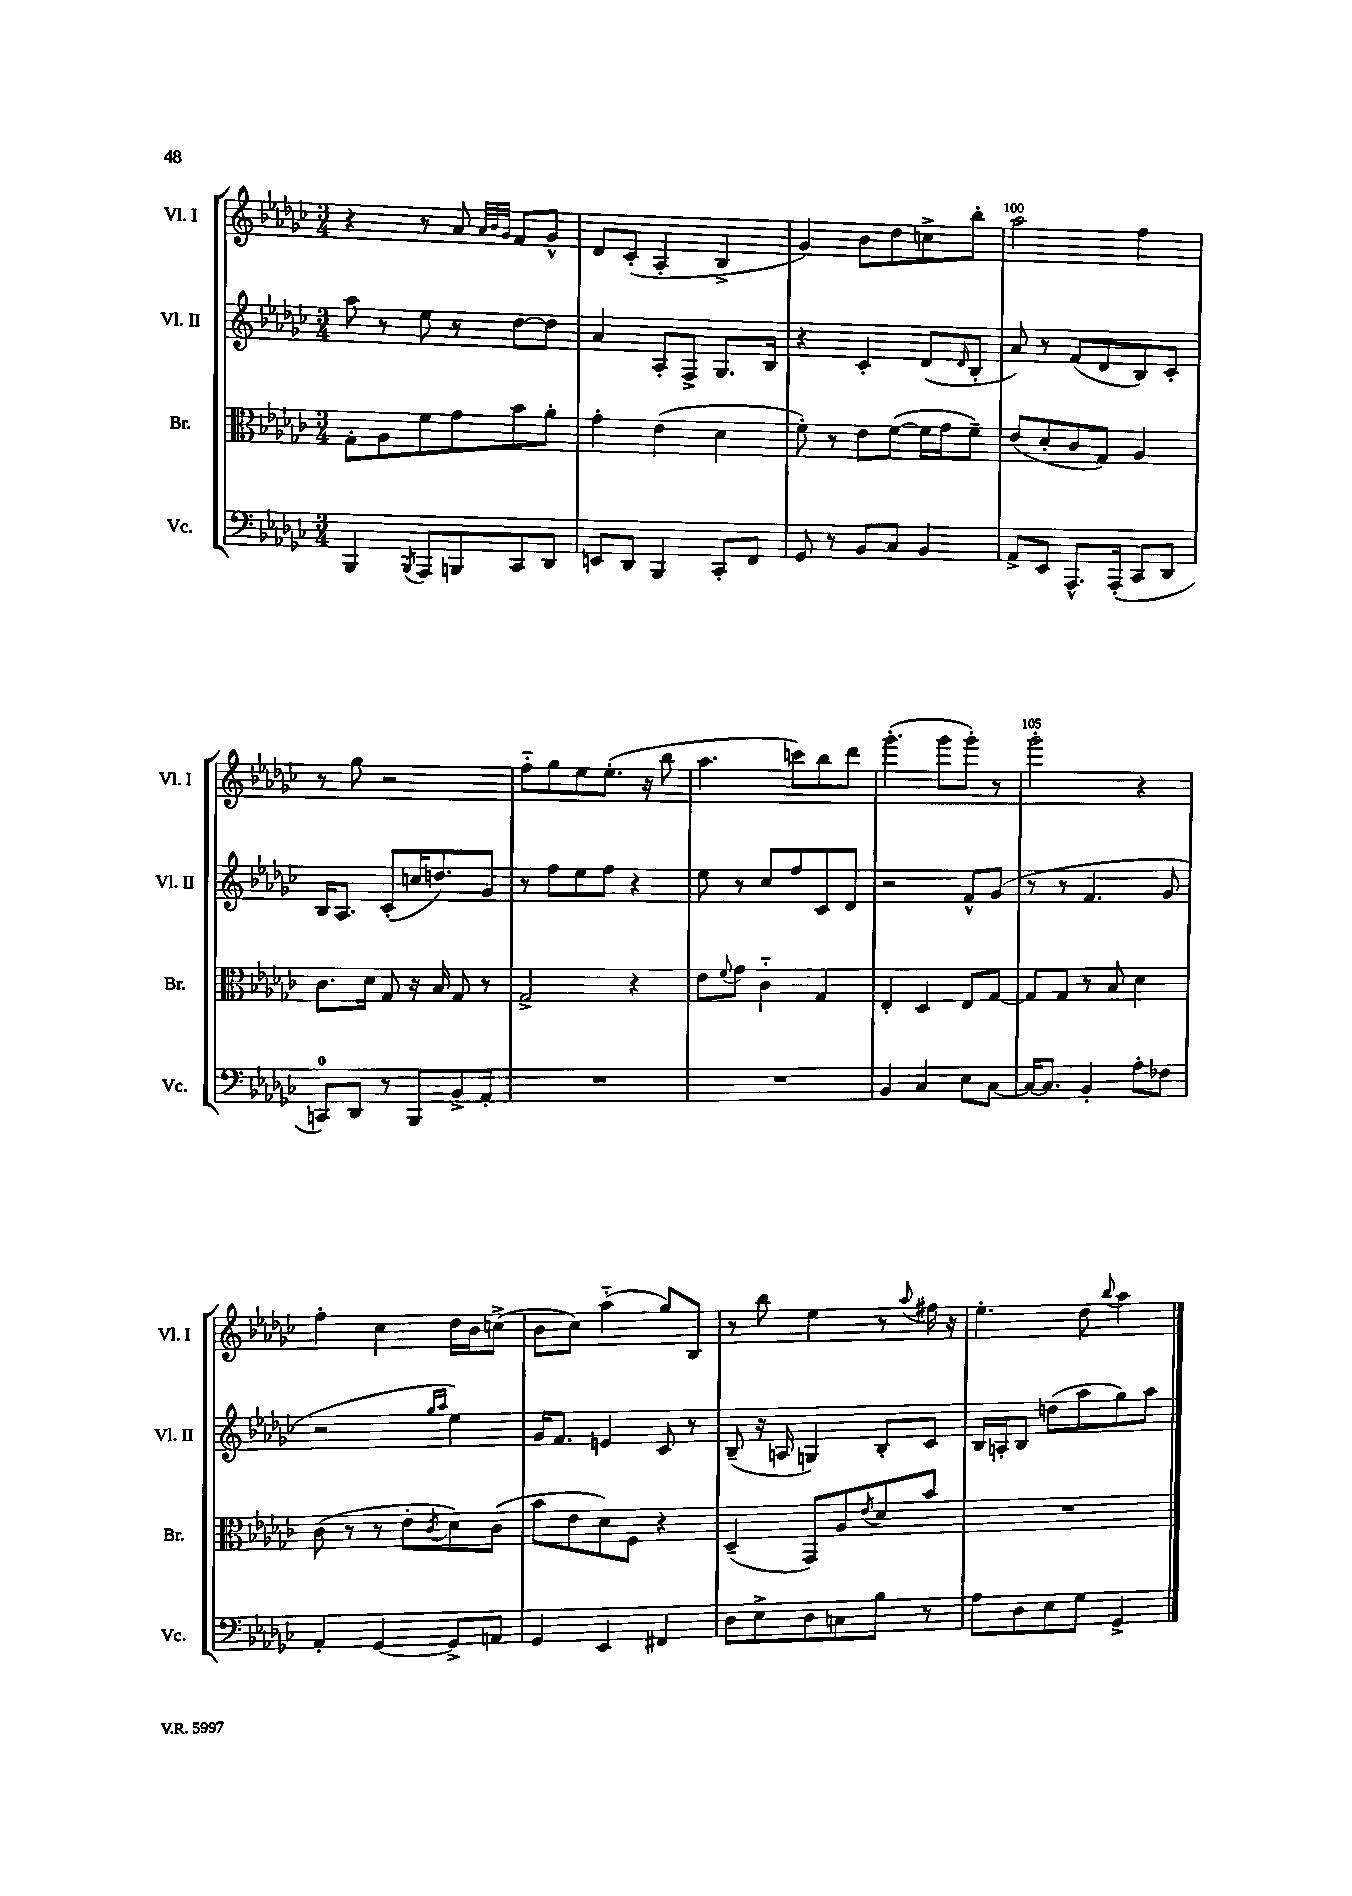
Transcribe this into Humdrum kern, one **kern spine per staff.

**kern	**kern	**kern	**kern
*part4	*part3	*part2	*part1
*staff4	*staff3	*staff2	*staff1
*I"Vc.	*I"Br.	*I"Vl. II	*I"Vl. I
*I'Vc.	*I'Br.	*I'Vl. II	*I'Vl. I
*clefF4	*clefC3	*clefG2	*clefG2
*k[b-e-a-d-g-c-]	*k[b-e-a-d-g-c-]	*k[b-e-a-d-g-c-]	*k[b-e-a-d-g-c-]
*M3/4	*M3/4	*M3/4	*M3/4
=97	=97	=97	=97
4BBB-/	8G-'\L	8aa-\	4r
.	8A-\	8r	.
8qBBB-/	.	.	.
8AAA-/L	8f\	8ee-\	8r
8BBBn/	8g-\	8r	8a-/
.	.	.	32qqa-/LLL
.	.	.	32qqb-/
.	.	.	32qqg-/JJJ
8CC-/	8b-\	[8dd-\L	8f/L
8DD-/J	8a-'\J	8dd-\J]	8g-^^/J
=98	=98	=98	=98
8EEn/L	4g-'\	4a-/	8d-/L
8DD-/J	.	.	(8c-'/J
4BBB-/	(4e-\	8A-'/L	4A-'/
.	.	8F^/J	.
8CC-'/L	4d-\	8.G-/L	4B-^/
8FF/J	.	.	.
.	.	16B-/Jk	.
=99	=99	=99	=99
8GG-/	8f'\)	4r	4g-/)
8r	8r	.	.
8BB-/L	8e-\L	4c-'/	8b-\L
8C-/J	([8f\J	.	8dd-\
4BB-/	16f\LL]	(8d-/L	8ccn^\
.	16g-\J	.	.
.	.	16qqd-/	.
.	8f~\J)	8B-'/J	8bb-'\J
=100	=100	=100	=100
8AA-^/L	(8e-/L	8a-/)	2aa-\
8EE-/J	8d-'/	8r	.
8.AAA-^^/L	8c-/	(8f/L	.
.	8G-/J)	8d-/	.
(16AAA-'/Jk	.	.	.
8CC-/L	4A-/	8B-/)	4ff\
8DD-/J	.	8c-'/J	.
!!LO:LB:g=z
=101	=101	=101	=101
8CCn/L)	8.c-\L	16B-/KL	8r
.	.	8.A-/J	.
8DD-/J	.	.	8gg-\
.	16d-\Jk	.	.
8r	8G-/	(8c-'/L	2r
8BBB-/L	16r	16ccn/K	.
.	16B-/	8.ddn/)	.
8BB-^/	8G-/	.	.
8AA-'/J	8r	8g-/J	.
=102	=102	=102	=102
2.r	2G-^/	8r	8ff\L
.	.	8ff\L	8gg-\
.	.	8ee-\	8ee-\
.	.	8ff\J	(8.ee-'\J
.	4r	4r	.
.	.	.	16r
.	.	.	8bb-\
=103	=103	=103	=103
2.r	8e-\L	8ee-\	4.aa-\
.	8qqf/	.	.
.	8g-\J	8r	.
.	4c-\	8cc-/L	.
.	.	8ff/	8cccn\L)
.	4G-/	8c-/	8bb-\
.	.	8d-/J	8ddd-\J
=104	=104	=104	=104
4BB-/	4E-'/	2r	(4.ggg-'\
4C-/	4D-/	.	.
.	.	.	8ggg-\L
8E-\L	8E-/L	8f^^/L	8ggg-'\J)
[8C-\J	[8G-/J	(8g-/J	8r
=105	=105	=105	=105
16C-/KL_	8G-/L]	8r	2ggg-'\
8.C-/J]	.	.	.
.	8G-/J	8r	.
4BB-'/	8r	4.f/	.
.	8B-/	.	.
8A-'\L	4d-\	.	4r
8F-X\J	.	8g-/	.
!!LO:LB:g=z
=106	=106	=106	=106
4AA-'/	(8c-\	2r	4ff'\
.	8r	.	.
[4GG-/	8r	.	4cc-\
.	8e-'\L	.	.
.	.	16qqgg-/LL	.
.	8qc-/	16qqaa-/JJ	.
8GG-^/L]	8d-\)	4ee-\)	16dd-\LL
.	.	.	16b-\J
8AAn/J	(8c-\J	.	(8ccn^\J
=107	=107	=107	=107
4GG-/	8b-\L	16g-/KL	8b-\L
.	.	8.f/J	.
.	8e-\	.	8cc-\J)
4EE-/	8d-\)	4en/	(4aa-\
.	8F\J	.	.
4FF#X/	4r	8c-/	8gg-/L)
.	.	8r	8B-/J
=108	=108	=108	=108
8D-\L	(4D-~/	(8B-~/	8r
8E-^\	.	16r	8bb-\
.	.	16An/	.
8D-\	8GG-/L)	4Gn/)	4ee-\
8Cn\	8A-/	.	.
.	8qe-/	.	.
8B-\J	8d-/	8B-'/L	8r
.	.	.	8qqaa-/
8r	8b-/J	8c-/J	16ff#X\
.	.	.	16r
=109	=109	=109	=109
8A-\L	2.r	16B-/LL	4.ee-'\
.	.	16An'/J	.
8D-\	.	8B-/J	.
8E-\	.	(8ddn\L	.
8G-\J	.	8aa-\	8dd-\
.	.	.	8qqbb-/
4GG-^/	.	8gg-\)	4aa-\
.	.	8aa-\J	.
==	==	==	==
*-	*-	*-	*-
